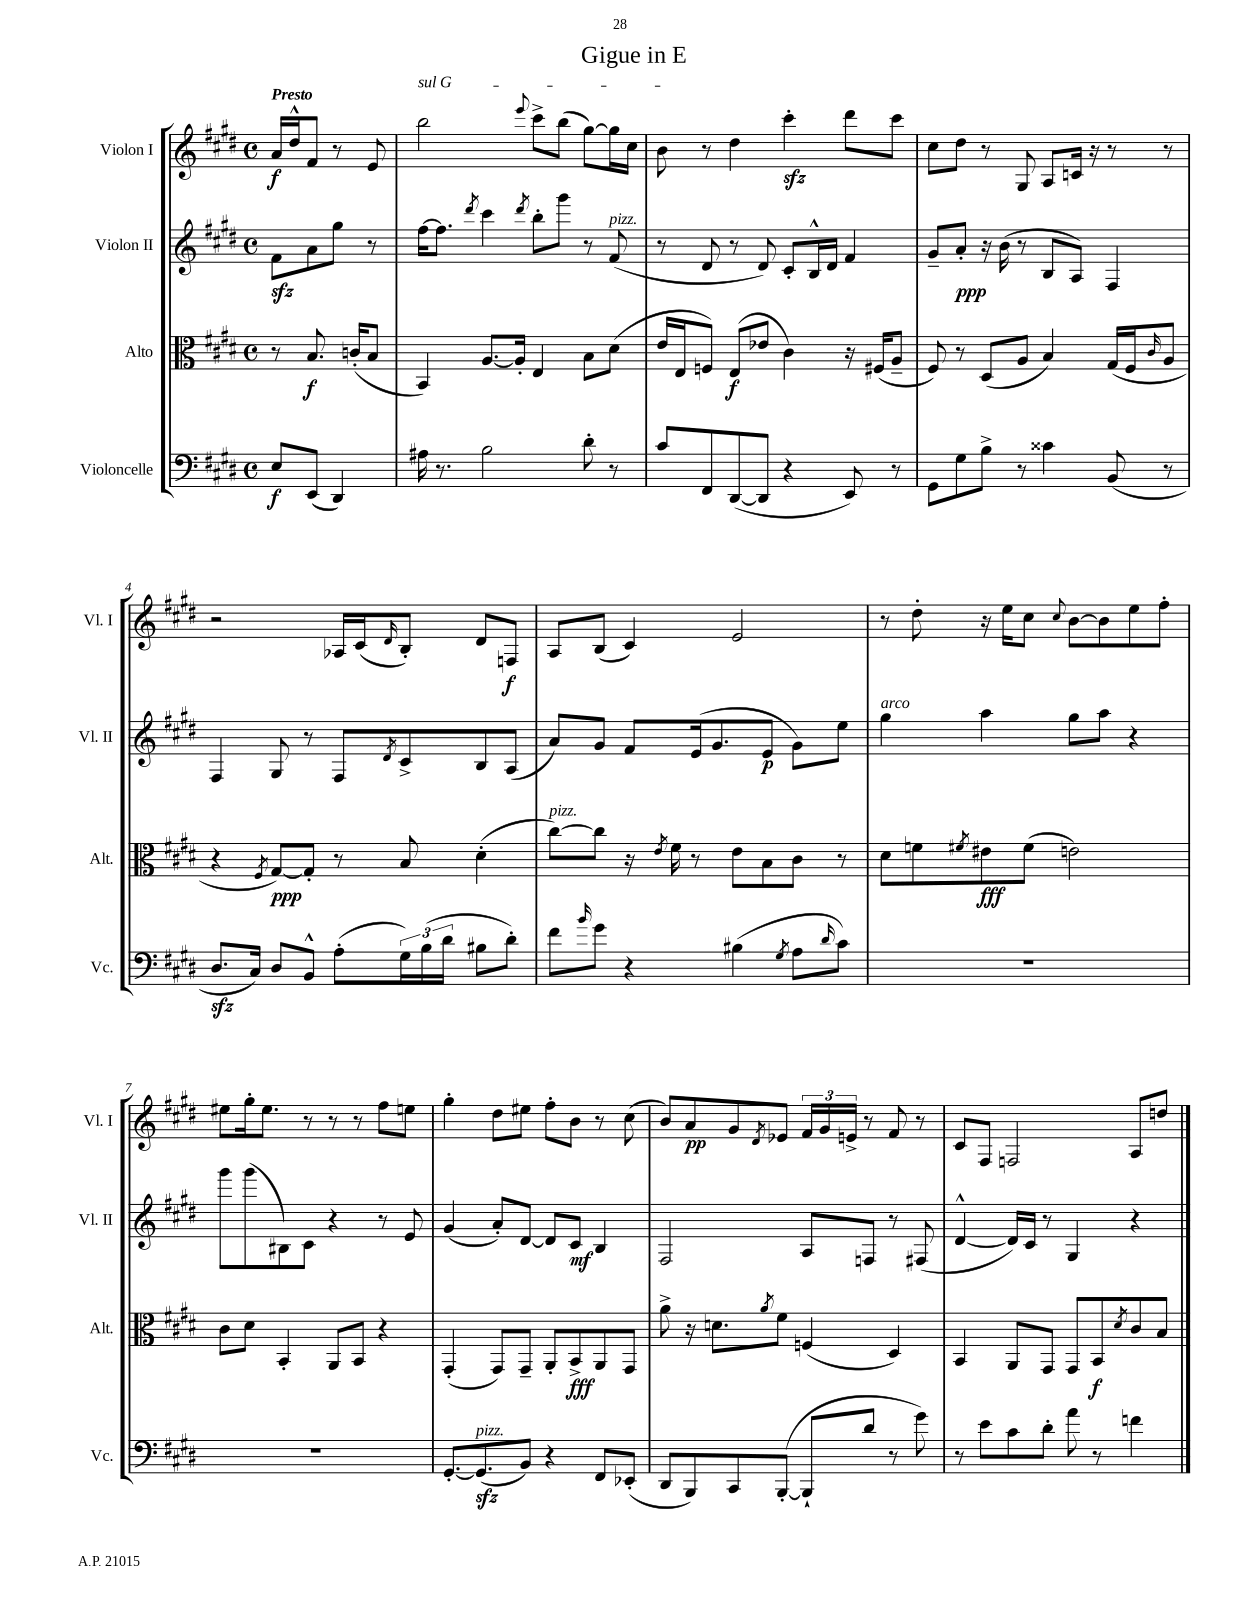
\header { title = "Gigue in E" }
<<
\new StaffGroup <<
\new Staff = "s0" \with { instrumentName = "Violon I" shortInstrumentName = "Vl. I" } {
    \clef treble \key e \major \defaultTimeSignature \time 4/4 \partial 2 \tempo "Presto"
    a'16\f dis''16-^ fis'8 r8 e'8 |
    \once \override TextSpanner.bound-details.left.text = \markup { \italic "sul G" } b''2\startTextSpan \appoggiatura { e'''8 } cis'''8-> b''8( gis''8~) gis''16 cis''16 |
    b'8\stopTextSpan r8 dis''4 cis'''4-.\sfz dis'''8 cis'''8 |
    cis''8 dis''8 r8 gis8 a8 c'16 r16 r8 r8 |
    r2 aes16 cis'16( \grace { dis'16 } b8-.) dis'8 f8\f |
    a8 b8( cis'4) e'2 |
    r8 dis''8-. r16 e''16 cis''8 \appoggiatura { cis''8 } b'8~ b'8 e''8 fis''8-. |
    eis''8 gis''16-. eis''8. r8 r8 r8 fis''8 e''8 |
    gis''4-. dis''8 eis''8 fis''8-. b'8 r8 cis''8( |
    b'8) a'8\pp gis'8 \acciaccatura { dis'8 } ees'8 \tuplet 3/2 { fis'16 gis'16 e'16-> } r8 fis'8 r8 |
    cis'8 fis8 f2 a8 d''8 \bar "|." |
}
\new Staff = "s1" \with { instrumentName = "Violon II" shortInstrumentName = "Vl. II" } {
    \clef treble \key e \major \defaultTimeSignature \time 4/4 \partial 2
    fis'8\sfz a'8 gis''8 r8 |
    fis''16~ fis''8. \acciaccatura { dis'''8 } cis'''4 \acciaccatura { dis'''8 } b''8-. gis'''8 r8 fis'8^\markup { \italic "pizz." }( |
    r8 dis'8 r8 dis'8) cis'8-. b16-^ dis'16 fis'4 |
    gis'8-- a'8-.\ppp r16 b'16( r8 b8 a8) fis4 |
    fis4 gis8 r8 fis8 \acciaccatura { dis'8 } cis'8-> b8 a8( |
    a'8) gis'8 fis'8 e'16( gis'8. e'8\p gis'8) e''8 |
    gis''4^\markup { \italic "arco" } a''4 gis''8 a''8 r4 |
    gis'''8 gis'''8( bis8) cis'8 r4 r8 e'8 |
    gis'4( a'8-.) dis'8~ dis'8 cis'8\mf b4 |
    fis2 a8 f8 r8 fis8( |
    dis'4~-^ dis'16) cis'16 r8 gis4 r4 \bar "|." |
}
\new Staff = "s2" \with { instrumentName = "Alto" shortInstrumentName = "Alt." } {
    \clef alto \key e \major \defaultTimeSignature \time 4/4 \partial 2
    r8 b8.\f c'16-.( b8 |
    b,4) a8.~ a16-. e4 b8 dis'8( |
    e'16 e16 f8) e8\f( ees'8 cis'4) r16 fis16( a8-- |
    fis8) r8 dis8( a8 b4) gis16( fis16 \grace { cis'16 } a8 |
    r4 \acciaccatura { fis8 } gis8~\ppp) gis8-. r8 b8 dis'4-.( |
    cis''8~^\markup { \italic "pizz." }) cis''8 r16 \acciaccatura { e'8 } fis'16 r8 e'8 b8 cis'8 r8 |
    dis'8 f'8 \acciaccatura { fis'8 } eis'8\fff fis'8( e'2) |
    cis'8 dis'8 b,4-. a,8 b,8 r4 |
    gis,4-.( gis,8) gis,8-- a,8-. b,8->\fff a,8 gis,8 |
    a'8-> r16 d'8. \acciaccatura { a'8 } fis'8 f4( dis4) |
    b,4 a,8 gis,8 gis,8 b,8\f \acciaccatura { dis'8 } cis'8 b8 \bar "|." |
}
\new Staff = "s3" \with { instrumentName = "Violoncelle" shortInstrumentName = "Vc." } {
    \clef bass \key e \major \defaultTimeSignature \time 4/4 \partial 2
    e8\f e,8( dis,4) |
    ais16 r8. b2 dis'8-. r8 |
    cis'8 fis,8 dis,8~( dis,8 r4 e,8) r8 |
    gis,8 gis8 b8-> r8 cisis'4 b,8( r8 |
    dis8.\sfz cis16) dis8 b,8-^ a8-.( \tuplet 3/2 { gis16) b16( dis'16 } bis8 dis'8-.) |
    fis'8 \grace { b'16 } gis'8 r4 bis4( \acciaccatura { gis8 } a8 \grace { dis'16 } cis'8) |
    R1 |
    R1 |
    gis,8.~-. gis,8.\sfz^\markup { \italic "pizz." }( b,8) r4 fis,8 ees,8-.( |
    dis,8 b,,8) cis,8 b,,8~-.( b,,8-! dis'8 r8 gis'8) |
    r8 e'8 cis'8 dis'8-. a'8 r8 f'4 \bar "|." |
}
>>
>>
